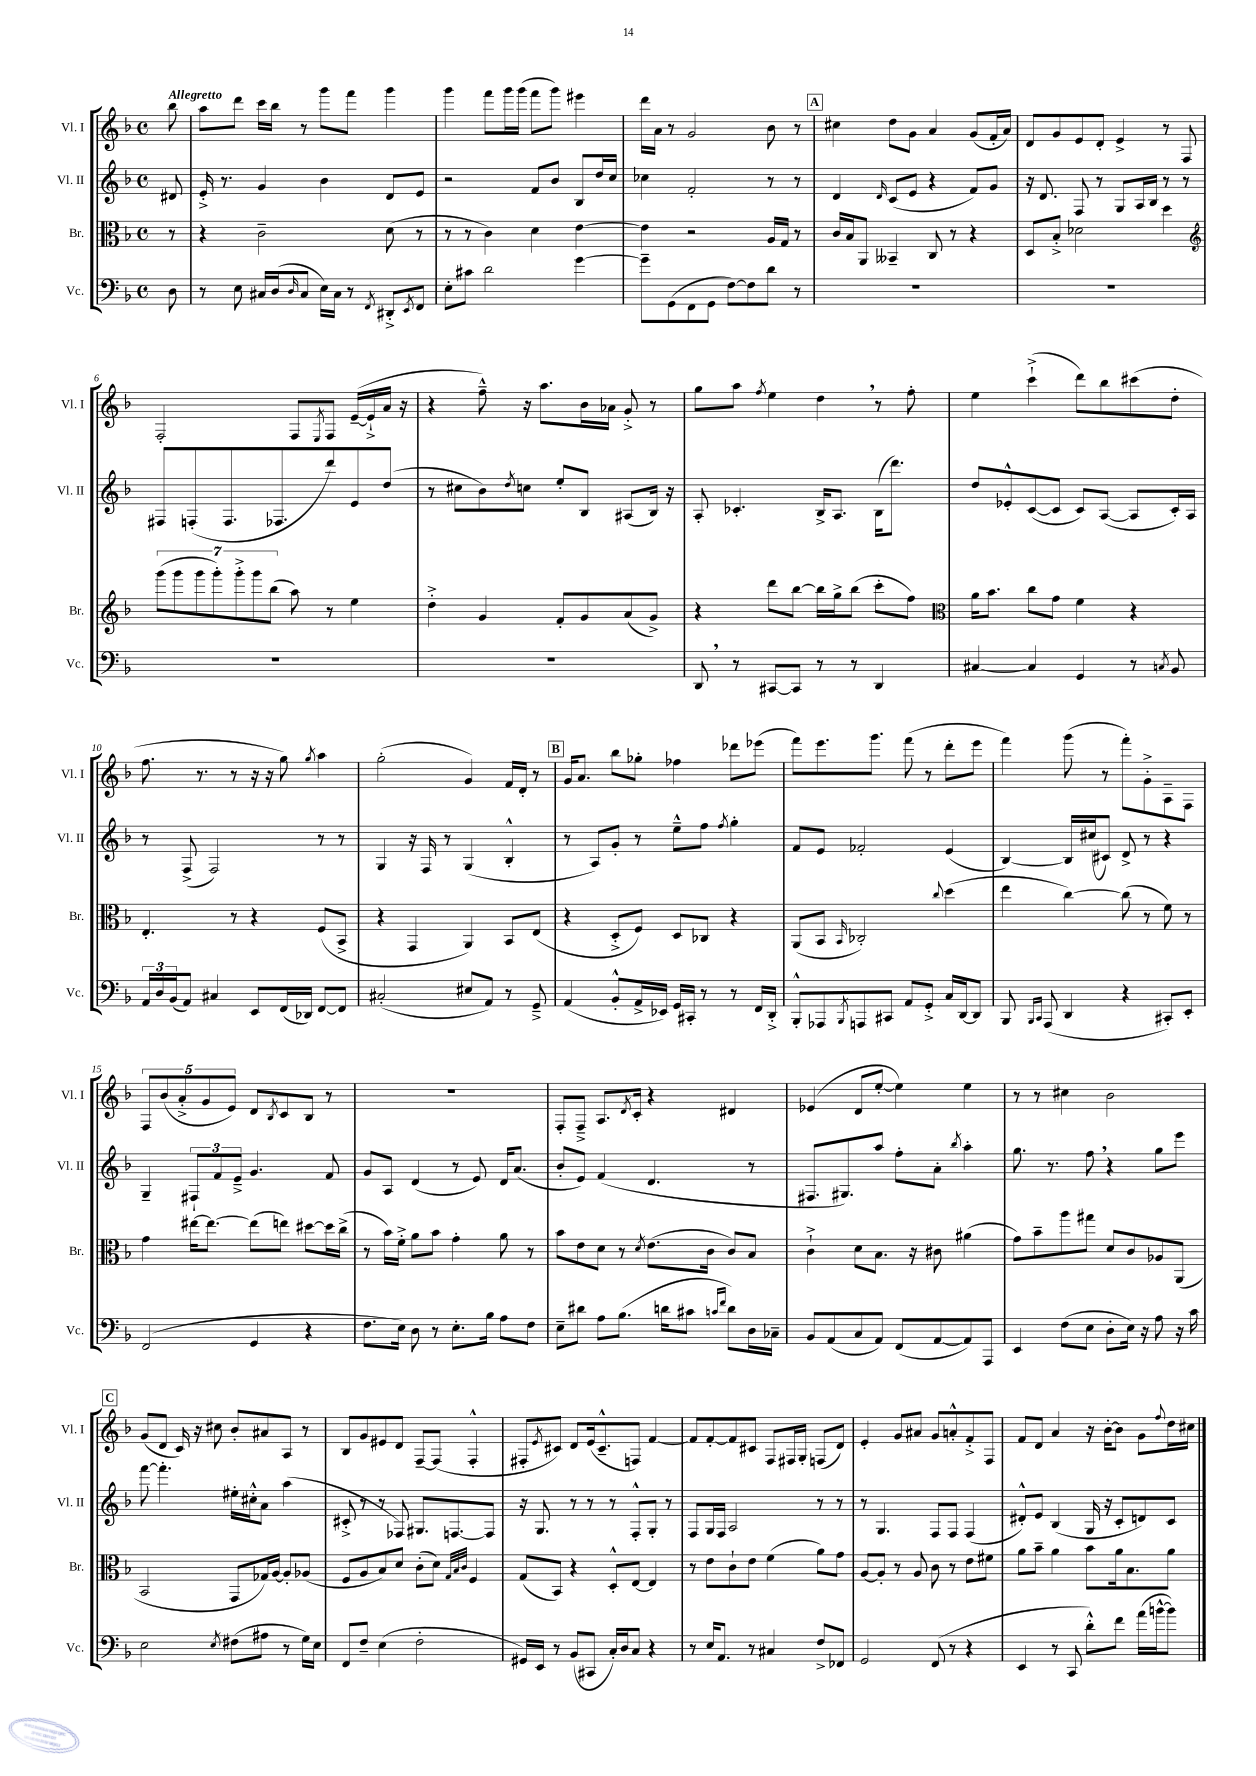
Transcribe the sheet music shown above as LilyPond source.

<<
\new StaffGroup <<
\new Staff = "s0" \with { instrumentName = "Vl. I" shortInstrumentName = "Vl. I" } {
    \clef treble \key f \major \defaultTimeSignature \time 4/4 \partial 8 \tempo "Allegretto"
    bes''8 |
    a''8 d'''8 c'''16 bes''16 r8 g'''8 f'''8 g'''4 |
    g'''4 f'''8 g'''16 g'''16( f'''8 g'''8) eis'''4 |
    d'''16 a'16 r8 g'2 bes'8 r8 |
    \mark \markup { \box "A" } cis''4 d''8 g'8 a'4 g'8( f'16-. a'16) |
    d'8 g'8 e'8 d'8-. e'4-> r8 f8 |
    f2-. f8 \acciaccatura { e8 } f8 e'16~--( e'16-!-> a'16 r16 |
    r4 f''8---^) r16 a''8. bes'16 aes'16 g'8-.-> r8 |
    g''8 a''8 \acciaccatura { f''8 } e''4 d''4 \breathe r8 f''8-. |
    e''4 c'''4-!->( d'''8) bes''8 cis'''8( d''8-. |
    f''8. r8. r8 r16 r16 g''8) \acciaccatura { g''8 } a''4 |
    g''2-.( g'4) f'16 d'16-. r8 |
    \mark \markup { \box "B" } g'16 a'8. bes''8 ges''8-. fes''4 des'''8 ees'''8( |
    f'''8) e'''8. g'''8. f'''8( r8 d'''8-. e'''8 |
    f'''4) g'''8( r8 f'''8-.) g'8-.-> a8-- f8 |
    \tuplet 5/4 { f8 bes'8( a'8-.-> g'8 e'8) } d'8 \acciaccatura { bes8 } c'8 bes8 r8 |
    R1 |
    f8-. f8---> a8. \acciaccatura { d'8 } c'16-. r4 dis'4 |
    ees'4( d'8 e''8~-. e''4) e''4 |
    r8 r8 cis''4 bes'2 |
    \mark \markup { \box "C" } g'8( d'8 c'16) r16 cis''8 bes'8-. ais'8 a8 r8 |
    bes8 g'8 eis'8 d'8 f8~-- f8( f4-.-^ |
    fis8-. \acciaccatura { e'8 } cis'8) d'8 e'16( cis'8.---^ f8) f'4~ |
    f'8 f'8~-. f'8 cis'8 f8 fis16 g16-. f8( d'8) |
    e'4-. g'8 ais'8 g'8 a'8-.-^ f'8-.-> f8 |
    f'8 d'8 a'4 r16 bes'16~-. bes'8 g'8 \appoggiatura { f''8 } d''16 cis''16 \bar "|." |
}
\new Staff = "s1" \with { instrumentName = "Vl. II" shortInstrumentName = "Vl. II" } {
    \clef treble \key f \major \defaultTimeSignature \time 4/4 \partial 8
    dis'8 |
    e'16-.-> r8. g'4 bes'4 d'8 e'8 |
    r2 f'8 bes'8 bes8 d''16 c''16 |
    ces''4 f'2-. r8 r8 |
    \mark \markup { \box "A" } d'4 \grace { d'16 } c'8( e'8 r4 f'8) g'8 |
    r16 d'8. f8 r8 g8 a16 bes16 r8 r8 |
    fis8 f8-.( f8. fes8. d'''8) e'8 d''8( |
    r8 cis''8 bes'8) \acciaccatura { d''8 } c''8 e''8-. bes8 ais8( bes16) r16 |
    a8-. ces'4.-. bes16-> a8. bes16( d'''8.) |
    d''8 ees'8-.-^ c'8~( c'8 c'8) a8~( a8 c'16-.) a16 |
    r8 f8->( f2) r8 r8 |
    g4 r16 f16 r8 g4( bes4-.-^ |
    \mark \markup { \box "B" } r8 a8) g'8-. r8 e''8---^ f''8 \acciaccatura { f''8 } g''4-. |
    f'8 e'8 fes'2-. e'4( |
    bes4~) bes16 cis''16( cis'8) d'8-> r8 r4 |
    g4-- \tuplet 3/2 { fis8-! f'8 e'8---> } g'4. f'8 |
    g'8 a8 d'4( r8 e'8) d'16 a'8.( |
    bes'8-. e'8) f'4( d'4. r8 |
    fis8. gis8.) a''8 f''8-. a'8-. \acciaccatura { bes''8 } a''4-. |
    g''8. r8. f''8 \breathe r4 g''8 e'''8 |
    \mark \markup { \box "C" } f'''8~ f'''4.-. eis''16-. cis''16-.-^ a'8 a''4( |
    cis'8-.-> r8 r8 fes8) gis8. f8.~ f8 |
    r16 g8. r8 r8 r8 f8-.-^ g8-. r8 |
    f8 g16 f16 a2 r8 r8 |
    r8 g4. f8 f8 f4( |
    dis'8-.-^) e'8 bes4( g16 r16 c'8-. d'8) c'8 \bar "|." |
}
\new Staff = "s2" \with { instrumentName = "Br." shortInstrumentName = "Br." } {
    \clef alto \key f \major \defaultTimeSignature \time 4/4 \partial 8
    r8 |
    r4 c'2-- d'8( r8 |
    r8 r8 c'4) d'4 e'4~ |
    e'4 r2 a16 g16 r8 |
    \mark \markup { \box "A" } c'16 bes16 a,8 beses,4-- c8 r8 r4 |
    d8 bes8-.-> des'2 d''4 |
    \clef treble \tuplet 7/4 { g'''8( g'''8 g'''8 g'''8-.) g'''8-.-> g'''8 bes''8( } a''8) r8 e''4 |
    d''4-.-> g'4 f'8-. g'8 a'8( g'8->) |
    r4 d'''8 bes''8~ bes''16 g''16-> bes''8( c'''8-. f''8) |
    \clef alto a'16 bes'8. c''8 g'8 f'4 r4 |
    e4.-. r8 r4 f8( bes,8-> |
    r4 g,4 a,4) bes,8 e8( |
    \mark \markup { \box "B" } r4 d8-.-> f8) d8 ces8 r4 |
    a,8( bes,8 \grace { bes,16 } ces2-.) \appoggiatura { c''8 } d''4( |
    e''4 c''4~) c''8( r8 f'8) r8 |
    g'4 eis''16~ eis''8.~ eis''8( e''8) dis''8~ dis''16 c''16->( |
    r8 bes'16) f'16-.-> a'8 bes'8 g'4-. a'8 r8 |
    bes'8 e'8 d'8 r8 \acciaccatura { d'8 } e'8.( c'16 c'8) bes8 |
    c'4-!-> d'8 bes8. r16 cis'8 ais'4( |
    g'8) bes'8-- a''8 gis''8 d'8 c'8 aes8 a,8( |
    \mark \markup { \box "C" } bes,2 g,8 ges16) a16~ a8-. aes8( |
    f8 a8 bes8) d'8 c'8-.( d'8) \grace { g32 bes32 c'32 } f4 |
    g8( bes,8) r4 d8-.-^ e8~ e4 |
    r8 e'8 c'8-! e'8 f'4( a'8) g'8 |
    a8~ a8-. r8 a8 c'8 r8 e'8 fis'8 |
    a'8 bes'8-- a'4 bes'8 a'16 bes8. a'8 \bar "|." |
}
\new Staff = "s3" \with { instrumentName = "Vc." shortInstrumentName = "Vc." } {
    \clef bass \key f \major \defaultTimeSignature \time 4/4 \partial 8
    d8 |
    r8 e8 cis16 d16( \grace { d16 } cis8 e16) cis16 r8 \acciaccatura { f,8 } dis,8-.-> \acciaccatura { e,8 } f,8 |
    e8-. cis'8 d'2 g'4~ |
    g'8-- g,8( f,8 g,8 f8~) f8 d'8 r8 |
    \mark \markup { \box "A" } R1 |
    R1 |
    R1 |
    R1 |
    d,8 \breathe r8 cis,8~ cis,8 r8 r8 d,4 |
    cis4~ cis4 g,4 r8 \acciaccatura { c8 } bes,8 |
    \tuplet 3/2 { a,16 d16 bes,16( } a,8) cis4 e,8 f,16( des,16) f,8~ f,8 |
    cis2-.( eis8 a,8) r8 g,8---> |
    \mark \markup { \box "B" } a,4( bes,8-.-^ a,16-> ees,16) g,16 cis,16-. r8 r8 f,16 d,16-.-> |
    bes,,8-.-^ aes,,8 \acciaccatura { bes,,8 } a,,8 cis,8 a,8 g,8-.-> c16 d,16~ d,8 |
    bes,,8 \grace { bes,,16 c,16 } a,,8( d,4 r4 cis,8-.) e,8-. |
    f,2( g,4 r4 |
    f8. e16) d8 r8 e8.-. bes16 a8 f8 |
    e8-- dis'8 a8 bes8.( d'16 cis'8 \grace { c'16 f'16 } d'8) d16 ces16-- |
    bes,8 a,8( c8 a,8) f,8( a,8~ a,8) a,,8 |
    e,4 f8( e8 d8-. e16) r16 a8 r16 c'16 |
    \mark \markup { \box "C" } e2 \acciaccatura { e8 } fis8( ais8 r8 g16) e16 |
    f,8 f8-- e4( f2-. |
    gis,16) e,16 r8 bes,8( cis,8 c16-.) d16 c8 r4 |
    r8 e16 a,8. r8 cis4 f8-> fes,8 |
    g,2 f,8( r8 r4 |
    e,4 r8 c,8 d'8-.-^) f'8 a'16( b'16~-^ b'8) \bar "|." |
}
>>
>>
